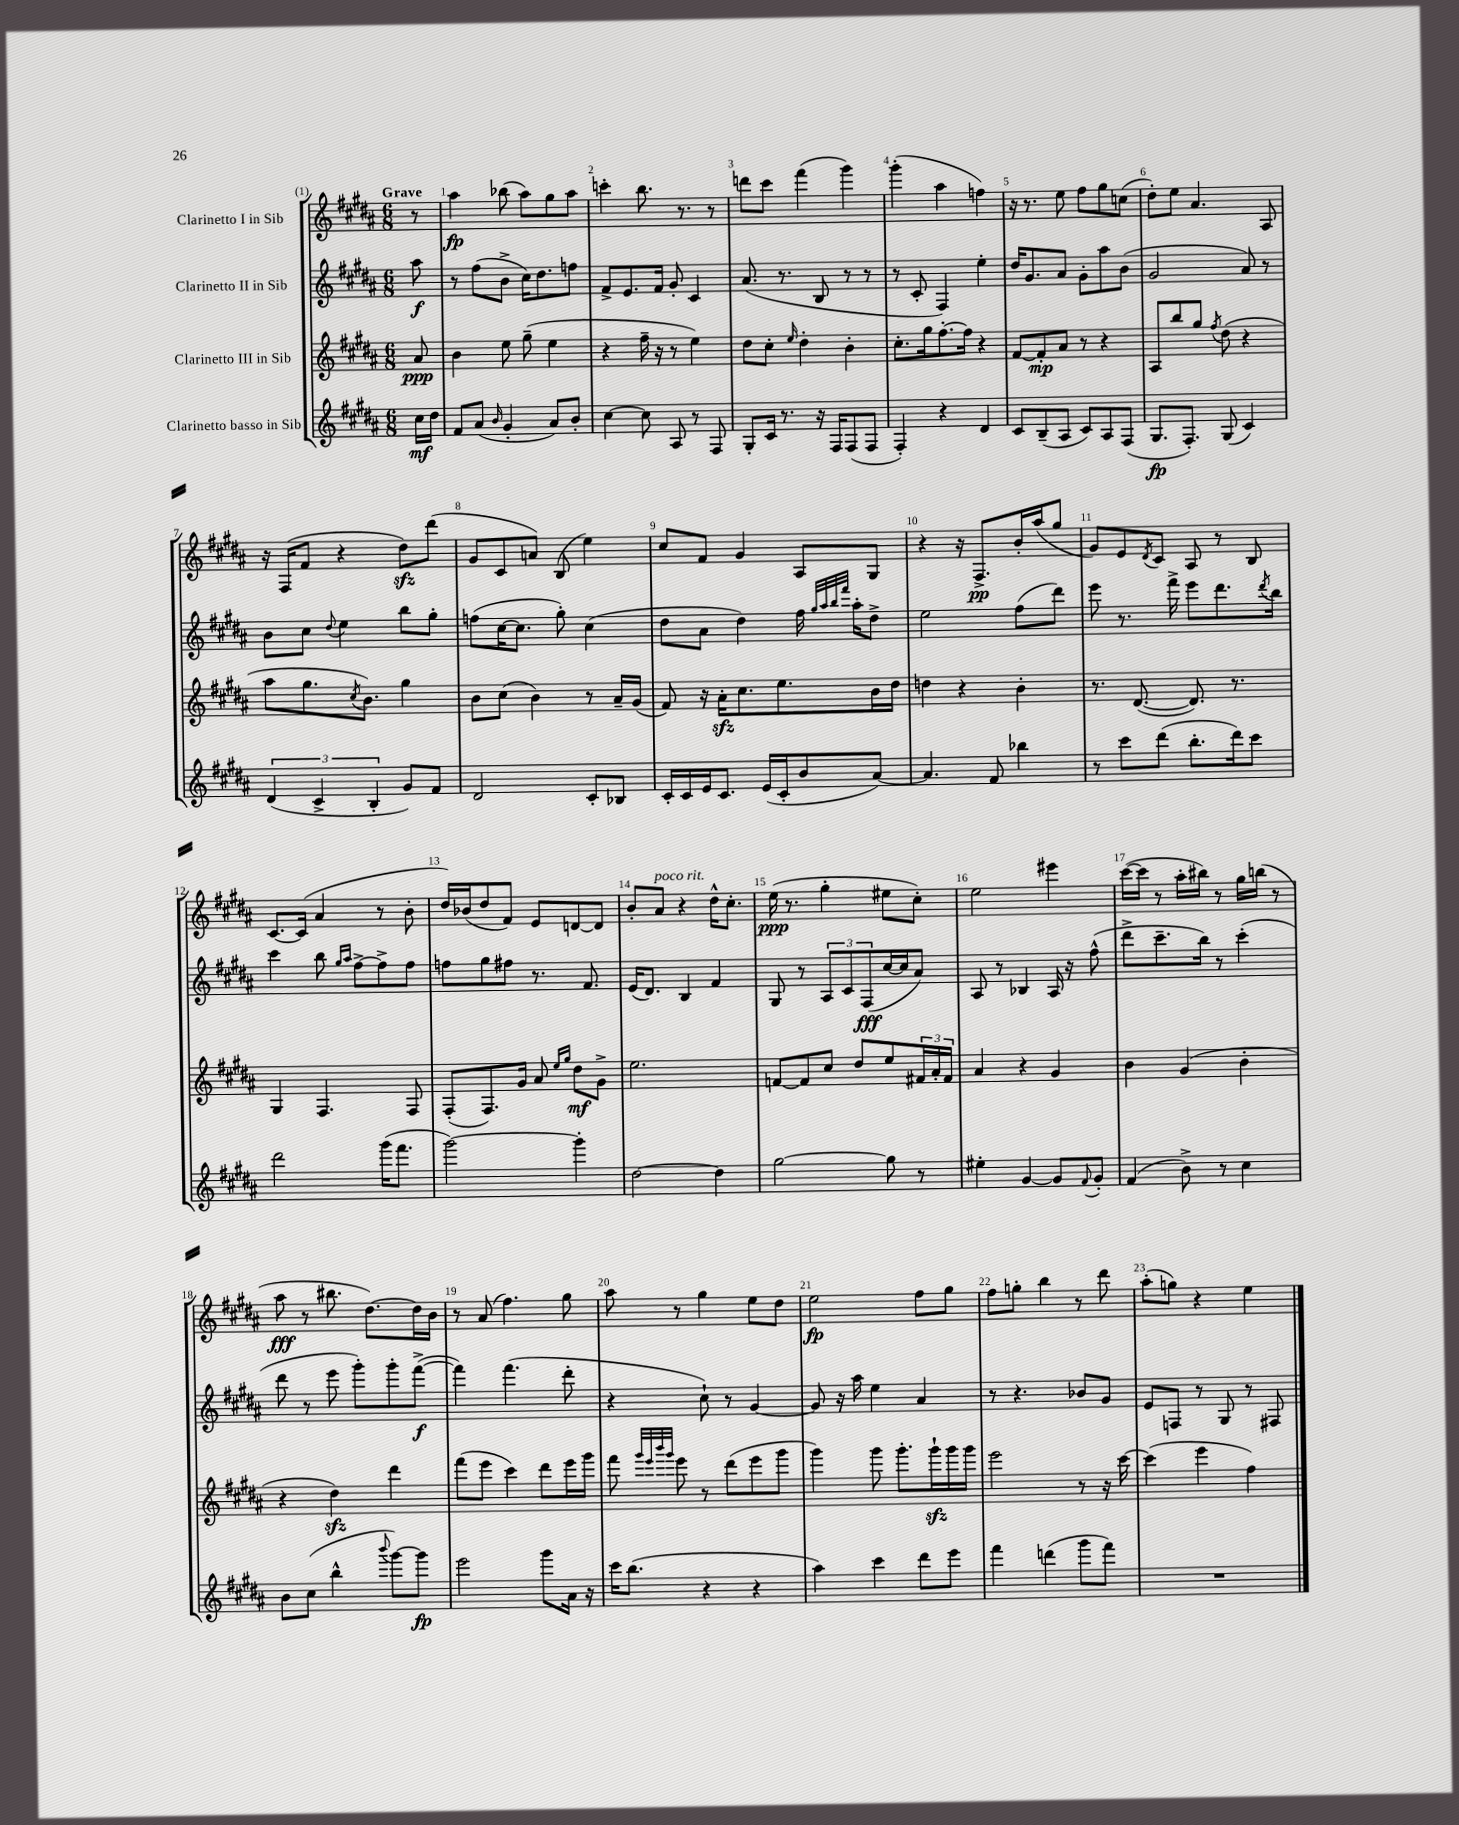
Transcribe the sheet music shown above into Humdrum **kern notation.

**kern	**kern	**kern	**kern
*staff4	*staff3	*staff2	*staff1
*clefG2	*clefG2	*clefG2	*clefG2
*k[f#c#g#d#a#]	*k[f#c#g#d#a#]	*k[f#c#g#d#a#]	*k[f#c#g#d#a#]
*M6/8	*M6/8	*M6/8	*M6/8
16cc#	8a#	8aa#	8r
16dd#	.	.	.
=	=	=	=
8f#	4b	8r	4aa#
(8a#	.	(8ff#	.
16qqb	.	.	.
4g#'	8ee	8b^	(8bb-
.	(8gg#~	16cc#)	8aa#)
.	.	8.dd#	.
8a#)	4ee	.	8gg#
8b'	.	8ff	8aa#
=	=	=	=
[4cc#	4r	8f#^	4ccc'
.	.	8.e	.
8cc#]	16ff#~	.	8.bb
.	16r	16f#	.
8A#	8r	8g#'	.
.	.	.	8.r
8r	4ee)	4c#	.
8F#	.	.	8r
=	=	=	=
8G#'	8dd#	(8.a#	8ddd
16c#	8cc#'	.	8ccc#
8.r	.	8.r	.
.	16qqee	.	.
.	4dd#'	.	(4fff#
16r	.	8B	.
16F#	.	.	.
(8F#	4b'	8r	4ggg#)
8F#	.	8r	.
=	=	=	=
4F#')	8.cc#'	8r	(4ggg#'
.	.	8c#'	.
.	16gg#	.	.
4r	[8.ff#'	4F#)	4aa#
.	16ff#]	.	.
4d#	4r	4ee'	4ff)
=	=	=	=
8c#	[8f#	16dd#	16r
.	.	8.g#	8.r
(8B~	8f#']	.	.
8A#	8a#	8a#	8ee
8c#)	8r	8g#'	8ff#
8A#	4r	8aa#	8gg#
(8F#	.	(8b	(8cc
=	=	=	=
8.G#	8A#	2g#	8dd#')
.	8bb	.	8ee
8.F#')	.	.	.
.	8gg#	.	4.a#
.	8qff#	.	.
(8G#	(8dd#	.	.
4c#)	4r	8a#)	.
.	.	8r	8A#
=	=	=	=
(6d#	8aa#	8b	16r
.	.	.	(16F#
.	8.gg#	8cc#	8f#
6c#^	.	.	.
.	.	8qqdd#	.
.	.	4ee	4r
.	8qcc#	.	.
.	8.b)	.	.
6B'	.	.	.
8g#)	4gg#	8bb	8dd#)
8f#	.	8gg#'	(8ddd#
=	=	=	=
2d#	8b	(8ff	8g#
.	(8cc#	[16cc#	8c#
.	.	8.cc#]	.
.	4b)	.	8a)
.	.	8gg#')	(8B
8c#'	8r	(4cc#	4ee)
8B-	16a#~	.	.
.	(16g#	.	.
=	=	=	=
16c#'	8f#)	8dd#	8cc#
16c#	.	.	.
16e	16r	8a#	8f#
8.c#	16a#'	.	.
.	8.cc#	4dd#)	4g#
(16e	.	.	.
16c#'	8.ee	.	.
8b	.	16ff#	8A#
.	.	32qqgg#	.
.	.	32qqaa#	.
.	.	32qqbb	.
.	.	32qqfff#	.
.	.	16aa#'	.
[8a#)	16b	8dd#^	8G#
.	16dd#	.	.
=	=	=	=
4.a#]	4dd	2ee	4r
.	4r	.	16r
.	.	.	8.F#^
8f#	.	.	.
4bb-	4b'	(8ff#	16b'
.	.	.	(16aa#
.	.	8ddd#)	8gg#
=	=	=	=
8r	8.r	8eee	8g#)
8ccc#	.	8.r	8e
.	([8.d#	.	.
.	.	.	8qd#
(8ddd#	.	.	8c#
.	.	16fff#^	.
8.bb'	8.d#])	8eee	8A#
.	.	8.ddd#	8r
16ddd#)	8.r	.	.
8ccc#	.	.	8B
.	.	8qddd#	.
.	.	16bb	.
=	=	=	=
2ddd#	4G#	4ccc#	[8.c#
.	.	.	(16c#]
.	4.F#	8bb	4a#
.	.	16qqgg#	.
.	.	16qqaa#	.
.	.	[8ff#^	.
(16ggg#	.	8ff#^]	8r
8.fff#	.	.	.
.	8F#	8ff#	8b'
=	=	=	=
[2ggg#)	(8F#'	8ff	16dd#)
.	.	.	(16b-
.	8.F#)	8gg#	8dd#
.	.	8ff#	8f#)
.	16g#	.	.
.	8a#	8.r	8e
.	16qqee	.	.
.	16qqgg#	.	.
4ggg#']	8dd#	.	[8d
.	.	8.f#	.
.	8g#^	.	8d]
=	=	=	=
[2dd#	2.ee	(16e	8b'
.	.	8.d#)	.
.	.	.	8a#
.	.	4B	4r
4dd#]	.	4f#	16dd#^^
.	.	.	8.cc#'
=	=	=	=
[2gg#	[8f	8G#	(16ee
.	.	.	8.r
.	8f]	8r	.
.	8cc#	12A#	4gg#'
.	.	12c#	.
.	8dd#	.	.
.	.	(12F#	.
8gg#]	8ee	[16cc#	8ee#
.	.	16cc#]	.
8r	24f#	8a#)	8cc#')
.	24a#'	.	.
.	24f#	.	.
=	=	=	=
4ee#'	4a#	8A#	2ee
.	.	8r	.
[4g#	4r	4B-	.
8g#]	4g#	16A#	4eee#
.	.	16r	.
8qqf#	.	.	.
8g#'	.	(8ff#^^	.
=	=	=	=
(4f#	4b	8ddd#^	([16ccc#
.	.	.	16ccc#]
.	.	8.ccc#~	8r
8b^)	(4g#	.	16aa#'
.	.	16bb)	16bb#)
8r	.	8r	8r
4cc#	4b'	(4ccc#'	16gg#
.	.	.	(16bb
.	.	.	8r
=	=	=	=
8b	4r	8ddd#	8aa#
(8cc#	.	8r	8r
4bb^^	4dd#)	8eee	8.bb#
.	.	8ggg#')	.
.	.	.	[8.dd#)
8qqbbb	.	.	.
[8ggg#)	4ddd#	8ggg#'	.
8ggg#]	.	([8fff#^	16dd#]
.	.	.	16b
=	=	=	=
2eee	(8fff#	4fff#])	8r
.	8eee	.	(8a#
.	4ccc#)	(4.fff#	4.ff#)
8ggg#	8ddd#	.	.
16a#	16eee	8ddd#'	8gg#
16r	16ggg#	.	.
=	=	=	=
16ccc#	8fff#	4r	8aa#
(8.bb	.	.	.
.	32qqggg#	.	.
.	32qqeee	.	.
.	32qqbbb	.	.
.	32qqggg#	.	.
.	8eee	.	8r
4r	8r	8cc#`)	4gg#
.	(8ddd#	8r	.
4r	8eee	[4g#	8ee
.	8ggg#	.	8dd#
=	=	=	=
4aa#)	4ggg#)	8g#]	2ee
.	.	16r	.
.	.	16aa#	.
4ccc#	8ggg#	4ee	.
.	8.ggg#'	.	.
8ddd#	.	4a#	8ff#
.	16ggg#`	.	.
8eee	16ggg#	.	8gg#
.	16ggg#	.	.
=	=	=	=
4fff#	2eee	8r	8ff#
.	.	4.r	8gg'
(4ddd	.	.	4bb
8ggg#	8r	8b-	8r
8fff#)	16r	8g#	8ddd#
.	[16ccc#	.	.
=	=	=	=
2.r	(4ccc#]	8e	(8aa#'
.	.	8F	8gg)
.	4eee	8r	4r
.	.	8G#	.
.	4ff#)	8r	4ee
.	.	8F#	.
==	==	==	==
*-	*-	*-	*-
